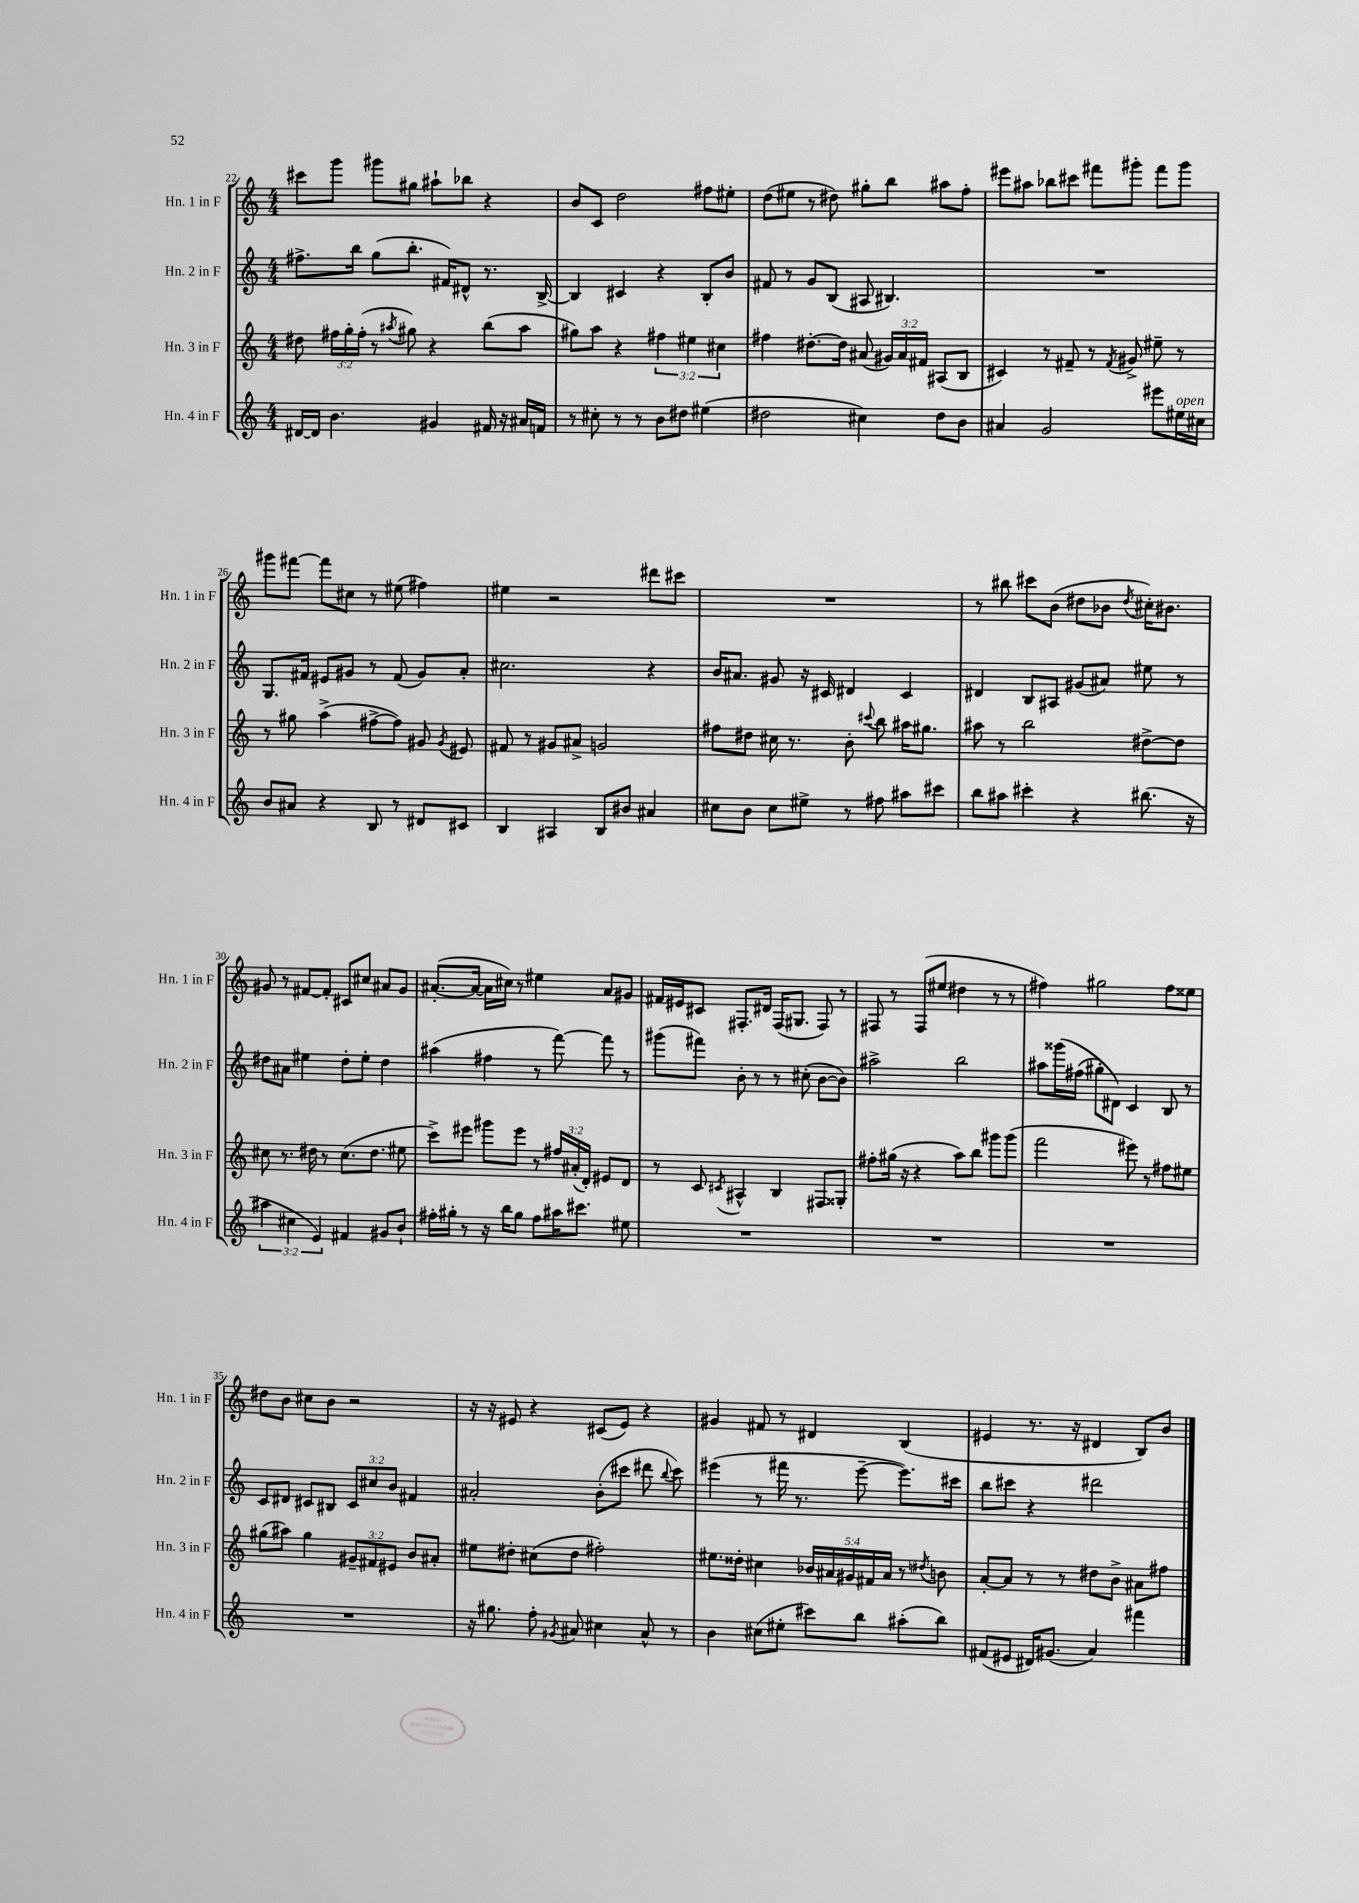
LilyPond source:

<<
\new StaffGroup <<
\new Staff = "s0" \with { instrumentName = "Hn. 1 in F" shortInstrumentName = "Hn. 1 in F" } {
    \clef treble \key c \major \numericTimeSignature \time 4/4
    \autoBeamOff cis'''8[ g'''8] gis'''8[ gis''8] ais''8[-! bes''8] r4 |
    b'8[ c'8] d''2 fis''8[ eis''8]-. |
    d''8[( eis''8] r8 dis''8) gis''8[-. b''8] ais''8[ f''8]-. |
    eis'''8[ ais''8] bes''8[ cis'''8] fis'''8[ gis'''8]-. fis'''8[ gis'''8] |
    gis'''8[ fis'''8]~ fis'''8[ cis''8] r8 eis''8( fis''4) |
    eis''4 r2 dis'''8[ cis'''8] |
    R1 |
    r8 bis''8 cis'''8[ b'8]( dis''8[ bes'8] \acciaccatura { dis''8 } cis''16[-.) bis'8.] |
    gis'8 r8 fis'8[~ fis'8]-. cis'8[ cis''8] ais'8[ gis'8] |
    ais'8.[~-.( ais'16]~ ais'16[ cis''16]) r8 eis''4 ais'8[ gis'8] |
    fis'16[ eis'16 cis'8] fis8.[-. dis'16] fis16[( gis8.] fis8) r8 |
    fis8 r8 fis8[( eis''8] dis''4 r8 r8 |
    fis''4) gis''2 fis''8[ eisis''8] |
    dis''8[ b'8] cis''8[ b'8] r2 |
    r16 r16 eis'8 r4 cis'8[( eis'8]) r4 |
    gis'4 fis'8 r8 dis'4 b4( |
    eis'4 r8. r16 dis'4 b8[) b'8] \bar "|." |
}
\new Staff = "s1" \with { instrumentName = "Hn. 2 in F" shortInstrumentName = "Hn. 2 in F" } {
    \clef treble \key c \major \numericTimeSignature \time 4/4 \override Staff.TupletNumber.text = #tuplet-number::calc-fraction-text
    \autoBeamOff fis''8.[-> b''16] g''8[( b''8.]-. fis'16[) dis'8]-^ r8. b16~-> |
    b4 cis'4 r4 b8[-. b'8] |
    fis'8 r8 g'8[ b8]( ais8 bis4.) |
    R1 |
    g8.[ fis'16] eis'8[ gis'8] r8 fis'8( gis'8[) a'8]-. |
    cis''2. r4 |
    b'16[ ais'8.] gis'8 r16 cis'16 dis'4 cis'4 |
    dis'4 b8[ ais8] gis'8[( ais'8]) eis''8 r8 |
    dis''8[ ais'8] eis''4 dis''8[-. eis''8]-. dis''4 |
    ais''4( fis''4 r8 f'''8~) f'''8 r8 |
    gis'''8[( fis'''8]) b'8-. r8 r8 cis''8-.( b'8[~ b'8]) |
    ais''2-> b''2 |
    ais''8[ gisis'''16\( fis''16]( gis''8[-.) dis'8]\) c'4 b8 r8 |
    c'8[ dis'8] cis'8[ bis8] \tuplet 3/2 { cis'8[ cis''8 b'8] } fis'4 |
    ais'2-. b'8[-.( cis'''8] dis'''8 \appoggiatura { b''8 } cis'''8) |
    eis'''4( r8 fis'''16 r8. eis'''8~-- eis'''8.[) cis'''16] |
    b''8[ cis'''8] r4 dis'''2 \bar "|." |
}
\new Staff = "s2" \with { instrumentName = "Hn. 3 in F" shortInstrumentName = "Hn. 3 in F" } {
    \clef treble \key c \major \numericTimeSignature \time 4/4 \override Staff.TupletNumber.text = #tuplet-number::calc-fraction-text
    \autoBeamOff dis''8 \tuplet 3/2 { fis''16[ g''16-. fis''16]-.( } r8 \acciaccatura { ais''8 } gis''8) r4 b''8[( ais''8] |
    gis''8[) a''8] r4 \tuplet 3/2 { fis''4 eis''4 cis''4 } |
    fis''4 dis''8.[~-. dis''16] ais'8( \tuplet 3/2 { gis'16[) ais'16 fis'16] } ais8[( b8] |
    cis'4) r8 fis'8-- r8 \acciaccatura { fis'8 } gis'8-> eis''8-- r8 |
    r8 gis''8 a''4->( fis''8[~-> fis''8]) gis'8 \acciaccatura { gis'8 } eis'8 |
    fis'8 r8 gis'8[ ais'8]-> g'2 |
    fis''8[ dis''8] cis''16 r8. b'8-. \appoggiatura { cis'''8 } b''8 ais''16[ gis''8.] |
    ais''8 r8 b''2 dis''8[~-> dis''8] |
    cis''8 r8. dis''16 r8 cis''8.[( dis''8.] eis''8 |
    c'''8[->) eis'''8] gis'''8[ eis'''8] r8 \tuplet 3/2 { fis''16[ ais'16-.( d'16]-.) } eis'8[ d'8] |
    r8 c'8 \acciaccatura { cis'8 } ais4-^ b4 fis8[ gisis8]-. |
    fis''8[-. gis''16]( r16 r4 a''8[) b''8] gis'''8[ gis'''8]( |
    f'''2 eis'''8) r8 fis''8[ eis''8] |
    gis''8[( ais''8]) gis''4 \tuplet 3/2 { gis'8[-- fis'8 eis'8] } b'8[ ais'8]-. |
    eis''8[ dis''8]-. cis''8[( dis''8] fis''2-.) |
    eis''8.[ disis''16]-. cis''4 \tuplet 5/4 { bes'16[ ais'16 gis'16 fis'16 ais'16] } r8 \acciaccatura { dis''8 } b'8 |
    a'8[~-. a'8] r8 r8 dis''8[ b'8]-> ais'8[ fis''8] \bar "|." |
}
\new Staff = "s3" \with { instrumentName = "Hn. 4 in F" shortInstrumentName = "Hn. 4 in F" } {
    \clef treble \key c \major \numericTimeSignature \time 4/4 \override Staff.TupletNumber.text = #tuplet-number::calc-fraction-text
    \autoBeamOff dis'16[~ dis'16] b'4. gis'4 fis'16 r16 ais'16[ f'16] |
    r8 cis''8-. r8 r8 b'8[ dis''8] eis''4( |
    dis''2 cis''4) dis''8[ b'8] |
    ais'4 g'2 eis'''8[ eis''16^\markup { \italic "open" } cis''16] |
    b'8[ ais'8] r4 b8 r8 dis'8[ cis'8] |
    b4 ais4 b8[ bis'8] ais'4 |
    cis''8[ b'8] cis''8[ eis''8]-> r8 fis''8 ais''8[ cis'''8] |
    b''8[ ais''8] cis'''4-. r4 bis''8.( r16 |
    \tuplet 3/2 { ais''4 cis''4 e'4) } fis'4 gis'8[ b'8]-! |
    fis''16[-. gis''16]-. r8 r16 b''16[ gis''8] fis''8[ ais''16 cis'''8.] eis''8 |
    R1 |
    R1 |
    R1 |
    R1 |
    r16 gis''8. f''8-. \acciaccatura { gis'8 } ais'8 cis''4 ais'8-^ r8 |
    b'4 cis''8[( eis''8]-. cis'''8[) b''8] ais''8[-.( b''8]) |
    fis'8[( eis'8] dis'16[) gis'8.]( a'4) fis'''4 \bar "|." |
}
>>
>>
\layout { \context { \Score currentBarNumber = #22 } }
